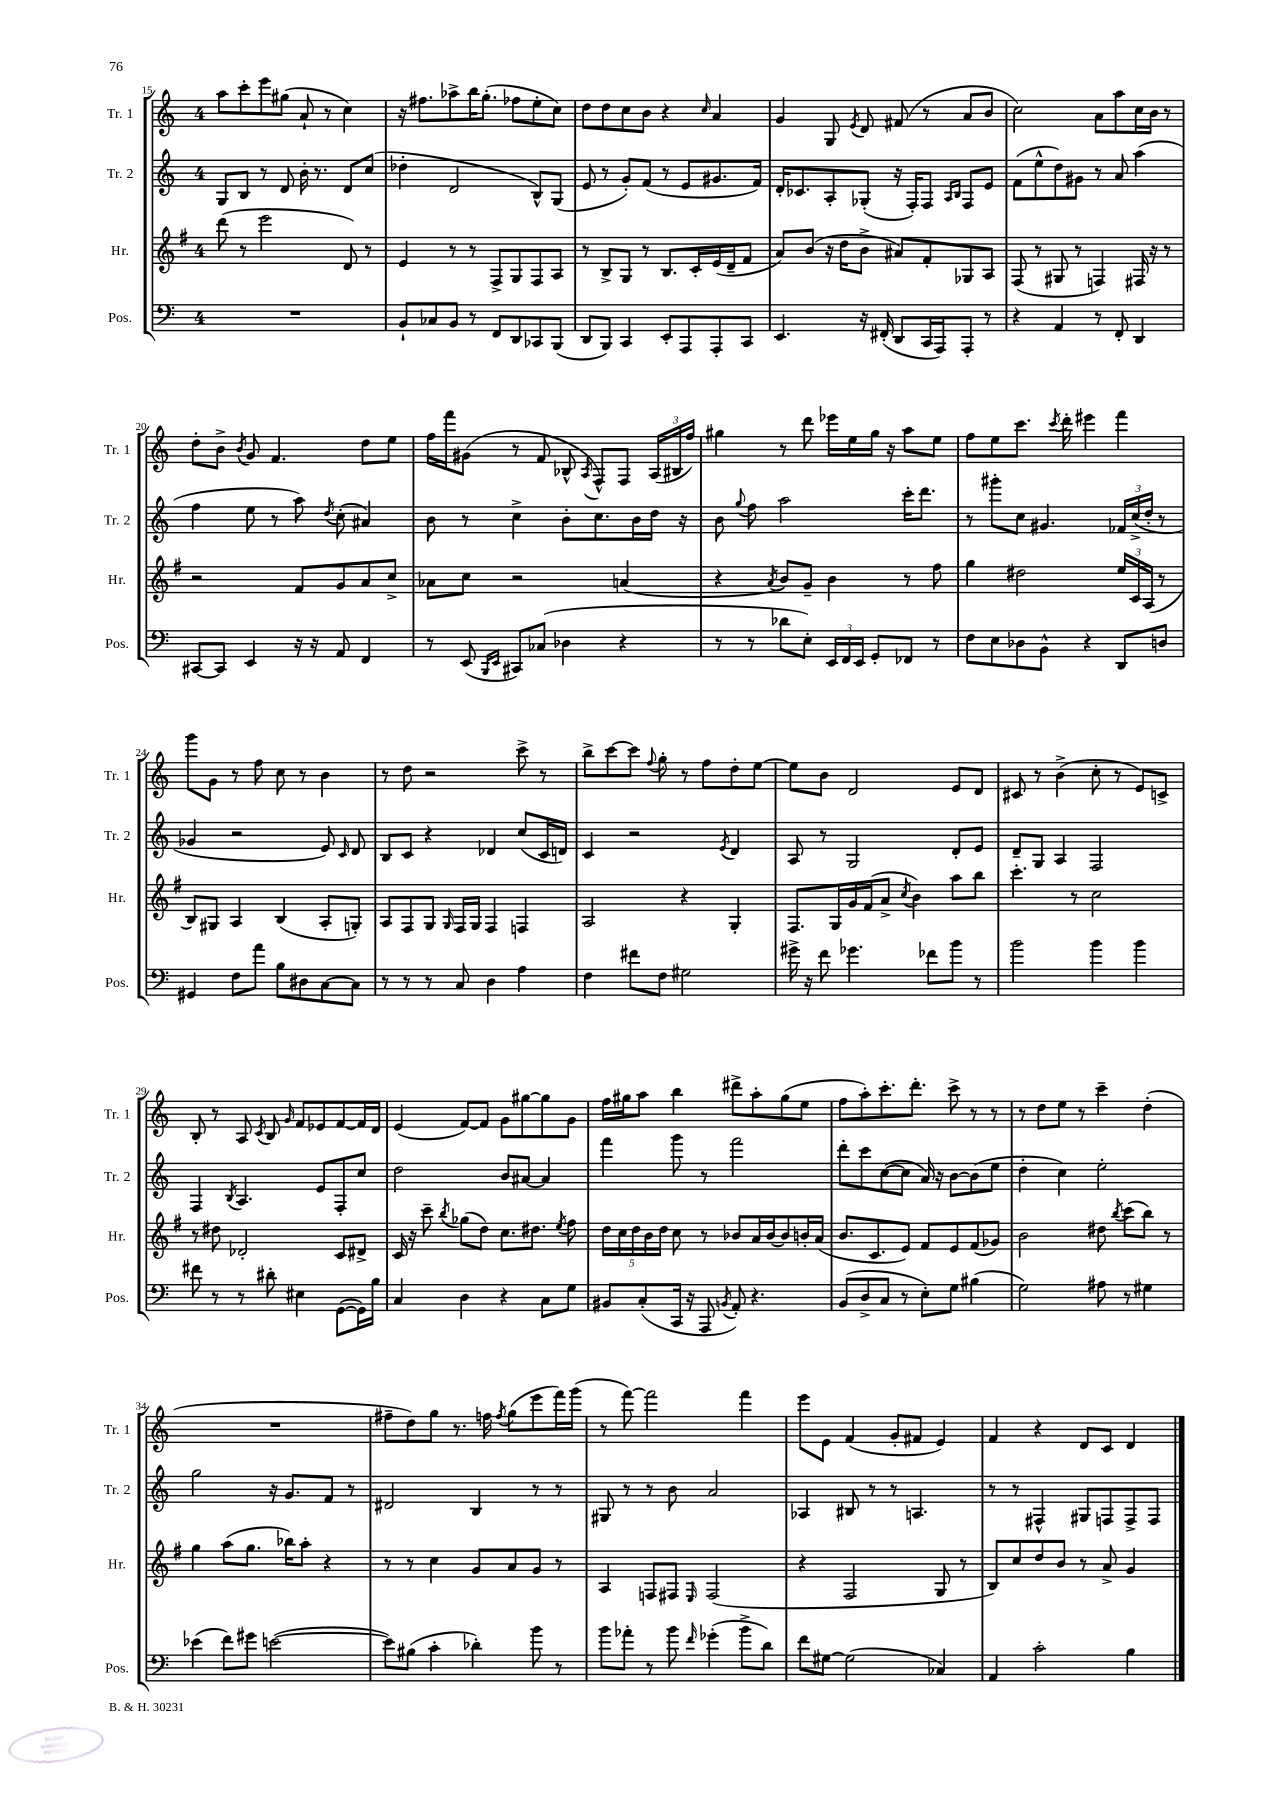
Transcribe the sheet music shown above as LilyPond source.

<<
\new StaffGroup <<
\new Staff = "s0" \with { instrumentName = "Tr. 1" shortInstrumentName = "Tr. 1" } {
    \clef treble \key c \major \once \override Staff.TimeSignature.style = #'single-digit \time 4/4
    \autoBeamOff a''8[ c'''8-. e'''8 gis''8]( a'8-! r8 c''4) |
    r16 fis''8.[ aes''8-> b''16 g''8.]-.( fes''8[ e''8-. c''8]) |
    d''8[ d''8 c''8 b'8] r4 \grace { c''16 } a'4 |
    g'4 g8 \acciaccatura { e'8 } d'8 fis'8( r8 a'8[ b'8] |
    c''2) a'8[ a''8 c''16 b'16] r8 |
    d''8[-. b'8]-> \acciaccatura { b'8 } g'8 f'4. d''8[ e''8] |
    f''16[ f'''16 gis'8]( r8 f'8 bes8-^ \acciaccatura { a8 } f8[-^) f8] \tuplet 3/2 { a16[( bis16 f''16]) } |
    gis''4 r8 d'''8 ees'''16[ e''16 gis''16] r16 a''8[ e''8] |
    f''8[ e''8 c'''8.] \acciaccatura { c'''8 } d'''16-. eis'''4 f'''4 |
    g'''8[ g'8] r8 f''8 c''8 r8 b'4 |
    r8 d''8 r2 c'''8-> r8 |
    b''8[-> c'''8~ c'''8] \appoggiatura { f''8 } g''8-. r8 f''8[ d''8-. e''8]~ |
    e''8[ b'8] d'2 e'8[ d'8] |
    cis'8 r8 b'4->( c''8-. r8 e'8[) c'8]-> |
    b8-. r8 a8 \acciaccatura { c'8 } b8 \grace { g'16 } f'8[ ees'8 f'8~ f'16 d'16] |
    e'4( f'8[~) f'8] g'8[ gis''8~ gis''8 g'8] |
    f''16[ gis''16 a''8] b''4 dis'''8[-> a''8-. gis''8( e''8] |
    f''8[ a''8-.) c'''8.-. d'''8.]-. c'''8-> r8 r8 |
    r8 d''8[ e''8] r8 c'''4-- d''4-.( |
    R1 |
    fis''8[-- d''8) g''8] r8. f''16 \acciaccatura { f''8 } g''8[( e'''8 f'''16) g'''16]( |
    r8 f'''8~) f'''2 f'''4 |
    e'''8[ e'8] f'4( g'8[-. fis'8] e'4) |
    f'4 r4 d'8[ c'8] d'4 \bar "|." |
}
\new Staff = "s1" \with { instrumentName = "Tr. 2" shortInstrumentName = "Tr. 2" } {
    \clef treble \key c \major \once \override Staff.TimeSignature.style = #'single-digit \time 4/4
    \autoBeamOff g8[ b8] r8 d'8 b'16-. r8. d'8[ c''8]( |
    des''4-. d'2 b8[-^) g8]( |
    e'8 r8 g'8[-.) f'8]( r8 e'8[ gis'8. f'16]) |
    d'16[-. ces'8. a8-. ges8]-.( r16 f16[-.) f8] \grace { a16[ b16] } f8[ e'8] |
    f'8[( e''8-^ d''8) gis'8] r8 a'8 a''4( |
    f''4 e''8 r8 a''8) \acciaccatura { d''8 } c''8-.( ais'4) |
    b'8 r8 c''4-> b'8[-. c''8. b'16 d''16] r16 |
    b'8 \appoggiatura { g''8 } f''8 a''2 c'''16[-. d'''8.] |
    r8 gis'''8[-. c''8] gis'4. \tuplet 3/2 { fes'16[ c''16->( d''16]-. } r8 |
    ges'4 r2 e'8) \grace { c'16 } d'8 |
    b8[ c'8] r4 des'4 c''8[( c'16 d'16]) |
    c'4 r2 \acciaccatura { e'8 } d'4 |
    a8 r8 g2 d'8[-. e'8] |
    d'8[-- g8] a4 f2 |
    f4 \acciaccatura { b8 } a4. e'8[ f8-. c''8] |
    d''2 b'8[ ais'8]~ ais'4 |
    f'''4 g'''8 r8 f'''2 |
    d'''8[-. c'''8 c''8~( c''8] a'16) r16 b'8[~ b'8( e''8] |
    d''4-. c''4) e''2-. |
    g''2 r16 g'8.[ f'8] r8 |
    dis'2 b4 r8 r8 |
    gis8 r8 r8 b'8 a'2 |
    aes4 bis8 r8 r8 a4. |
    r8 r8 fis4-^ gis8[ f8 f8-> f8] \bar "|." |
}
\new Staff = "s2" \with { instrumentName = "Hr." shortInstrumentName = "Hr." } {
    \clef treble \key g \major \once \override Staff.TimeSignature.style = #'single-digit \time 4/4
    \autoBeamOff d'''8( r8 e'''2 d'8) r8 |
    e'4 r8 r8 fis8[-> g8 fis8 a8] |
    r8 b8[-> g8] r8 b8.[ c'16-. e'16( d'16-- fis'8] |
    a'8[) b'8]( r16 d''16[ b'8]-> ais'8[) fis'8-. ges8 a8] |
    fis8( r8 gis8 r8 f4) fis16 r16 r8 |
    r2 fis'8[ g'8 a'8 c''8]-> |
    aes'8[ c''8] r2 a'4( |
    r4 \acciaccatura { a'8 } b'8[) g'8]-- b'4 r8 fis''8 |
    g''4 dis''2 \tuplet 3/2 { e''16[ c'16 a16]( } r8 |
    b8[) gis8] a4 b4( a8[-. g8]-.) |
    a8[ fis8 g8] \grace { g16 } fis16[ g16] fis4 f4 |
    a2 r4 g4-. |
    fis8.[ g16 g'16 fis'16( a'8]-> \acciaccatura { c''8 } b'4) a''8[ b''8] |
    c'''4.-. r8 c''2 |
    r8 dis''8 des'2-. c'8[ dis'8]-> |
    c'16 r16 c'''8-- \acciaccatura { b''8 } ges''8[( d''8]) c''8.[ dis''8.] \acciaccatura { e''8 } fis''8 |
    \tuplet 5/4 { d''16[ c''16 d''16 b'16 d''16] } c''8 r8 bes'8[ a'16 bes'16~ bes'8 b'16-. a'16]( |
    b'8.[ c'8. e'8]) fis'8[ e'8 fis'8( ges'8]) |
    b'2 dis''8 \acciaccatura { b''8 } c'''8[( b''8]) r8 |
    g''4 a''8[( g''8.] bes''16[) a''8]-. r4 |
    r8 r8 c''4 g'8[ a'8 g'8] r8 |
    a4 f8[ fis8] \grace { e16 } fis2( |
    r4 fis2 g8 r8 |
    b8[) c''8 d''8 b'8] r8 a'8-> g'4 \bar "|." |
}
\new Staff = "s3" \with { instrumentName = "Pos." shortInstrumentName = "Pos." } {
    \clef bass \key c \major \once \override Staff.TimeSignature.style = #'single-digit \time 4/4
    \autoBeamOff R1 |
    b,8[-! ces8 b,8] r8 f,8[ d,8 ces,8 b,,8]( |
    d,8[ b,,8]) c,4 e,8[-. a,,8 a,,8-. c,8] |
    e,4. r16 fis,16-.( d,8[ c,16 a,,16) a,,8]-. r8 |
    r4 a,4 r8 f,8-. d,4 |
    cis,8[~ cis,8] e,4 r16 r16 a,8 f,4 |
    r8 e,8( \grace { b,,16[ e,16] } cis,8[) ces8]( des4 r4 |
    r8 r8 des'8[ e8]-.) \tuplet 3/2 { e,16[ f,16 e,16] } g,8[-. fes,8] r8 |
    f8[ e8 des8 b,8]-^ r4 d,8[ d8] |
    gis,4 f8[ a'8] b8[ dis8 c8~ c8] |
    r8 r8 r8 c8 d4 a4 |
    f4 fis'8[ f8] gis2 |
    gis'16-> r16 f'8 ges'4. fes'8[ b'8] r8 |
    b'2 b'4 b'4 |
    fis'8 r8 r8 dis'8-. eis4 g,8[~( g,16) b16] |
    c4 d4 r4 c8[ g8] |
    bis,8[ c8-.( c,16] r16 a,,8 \acciaccatura { b,8 } a,8-.) r4. |
    b,8[( d8-> c8] r8 e8[-.) g8] bis4( |
    g2) ais8 r8 gis4 |
    ees'4( f'8[) gis'8] e'2~( |
    e'8[) bis8]( c'4-. des'4-.) b'8 r8 |
    b'8[ aes'8]-. r8 b'8 \grace { f'16 } ges'4-.( b'8[-> d'8]) |
    f'8[ gis8]~ gis2( ces4) |
    a,4 c'2-. b4 \bar "|." |
}
>>
>>
\layout { \context { \Score currentBarNumber = #15 } }
